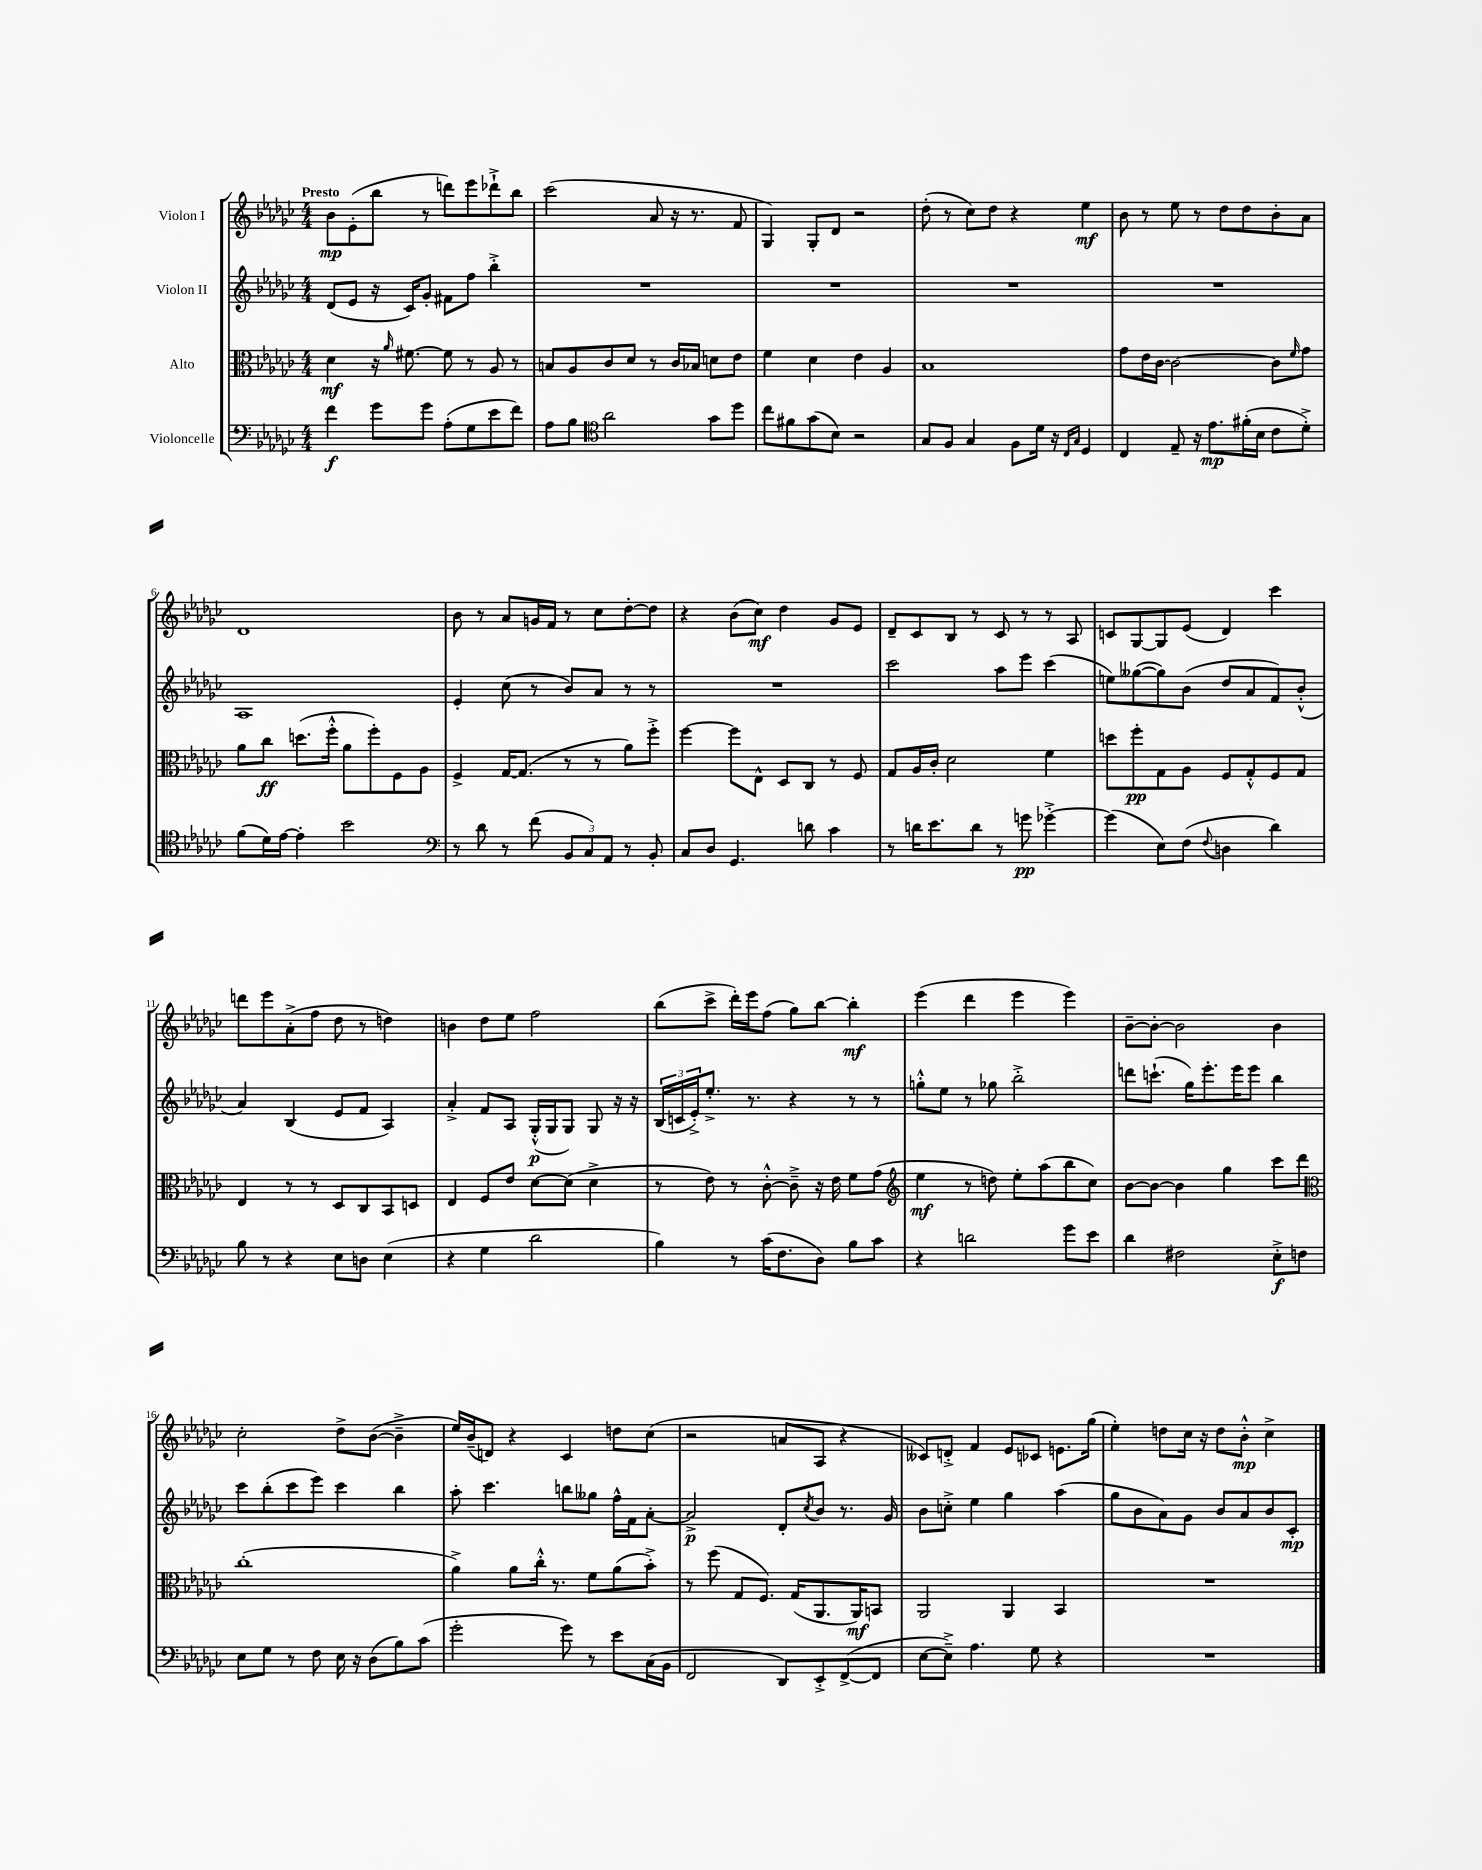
<<
\new StaffGroup <<
\new Staff = "s0" \with { instrumentName = "Violon I" } {
    \clef treble \key ges \major \numericTimeSignature \time 4/4 \tempo "Presto"
    bes'8\mp ees'8-.( bes''8 r8 d'''8) ees'''8 des'''8-!-> bes''8 |
    ces'''2( aes'8 r16 r8. f'8 |
    ges4) ges8-. des'8 r2 |
    des''8-.( r8 ces''8) des''8 r4 ees''4\mf |
    bes'8 r8 ees''8 r8 des''8 des''8 bes'8-. aes'8 |
    des'1 |
    bes'8 r8 aes'8 g'16 f'16 r8 ces''8 des''8~-. des''8 |
    r4 bes'8( ces''8\mf) des''4 ges'8 ees'8 |
    des'8-- ces'8 bes8 r8 ces'8 r8 r8 aes8 |
    c'8 ges8~ ges8 ees'8( des'4) ces'''4 |
    d'''8 ees'''8 aes'8-.->( f''8 des''8 r8 d''4) |
    b'4 des''8 ees''8 f''2 |
    bes''8( ces'''8-> des'''16-.) ees'''16 f''8( ges''8) bes''8~ bes''4-.\mf |
    ees'''4( des'''4 ees'''4 ees'''4) |
    bes'8~-- bes'8~-. bes'2 bes'4 |
    ces''2-. des''8-> bes'8~( bes'4---> |
    ees''16) bes'16--( d'8) r4 ces'4 d''8 ces''8( |
    r2 a'8 aes8 r4 |
    ceses'8) d'8-.-> f'4 ees'8 ces'8 e'8. ges''16( |
    ees''4-.) d''8 ces''16 r16 d''8 bes'8-.-^\mp ces''4-> \bar "|." |
}
\new Staff = "s1" \with { instrumentName = "Violon II" } {
    \clef treble \key ges \major \numericTimeSignature \time 4/4
    des'8( ees'8 r16 ces'16) ges'8-. fis'8 f''8 bes''4-.-> |
    R1 |
    R1 |
    R1 |
    R1 |
    aes1 |
    ees'4-. ces''8( r8 bes'8) aes'8 r8 r8 |
    R1 |
    ces'''2 aes''8 ees'''8 ces'''4( |
    e''8) geses''8~( geses''8) bes'8( des''8 aes'8 f'8) bes'8-.-^( |
    aes'4) bes4( ees'8 f'8 aes4) |
    aes'4-.-> f'8 aes8 ges16-.-^\p( ges16 ges8) ges8 r16 r16 |
    \tuplet 3/2 { bes16( c'16 ees'16-.->) } ees''8.-.-> r8. r4 r8 r8 |
    g''8-.-^ ees''8 r8 ges''8 bes''2-.-> |
    d'''8 c'''8.-!( ges''16) ees'''8.-. ees'''16 ees'''8 bes''4 |
    ces'''8 bes''8-.( ces'''8 ees'''8) ces'''4 bes''4 |
    aes''8-. ces'''4. b''8 geses''8 f''16-^ f'16 aes'8~-. |
    aes'2->\p des'8-. \acciaccatura { ces''8 } bes'8 r8. ges'16 |
    bes'8 c''8-.-> ees''4 ges''4 aes''4( |
    ges''8 bes'8 aes'8) ges'8 bes'8 aes'8 bes'8 ces'8-.\mp \bar "|." |
}
\new Staff = "s2" \with { instrumentName = "Alto" } {
    \clef alto \key ges \major \numericTimeSignature \time 4/4
    des'4\mf r16 \grace { aes'16 } fis'8.~ fis'8 r8 aes8 r8 |
    b8 aes8 ces'8 des'8 r8 ces'16 bes16 d'8 ees'8 |
    f'4 des'4 ees'4 aes4 |
    bes1 |
    ges'8 ees'16 ces'16~ ces'2~ ces'8 \grace { f'16 } ges'8 |
    aes'8 ces''8\ff d''8.( f''16-.-^ aes'8 f''8-.) f8 aes8 |
    f4-> ges16~ ges8.( r8 r8 aes'8) f''8-.-> |
    f''4~ f''8 ees8-^ des8 ces8 r8 f8 |
    ges8 aes16 ces'16-. des'2 f'4 |
    d''8 f''8-.\pp ges8 aes8 f8 ges8-.-^ f8 ges8 |
    ees4 r8 r8 des8 ces8 bes,8 d8 |
    ees4 f8 ees'8 des'8~ des'8( des'4-> |
    r8 ees'8) r8 ces'8~-.-^ ces'8---> r16 ees'16 f'8 ges'8( |
    \clef treble ees''4\mf r8 d''8) ees''8-. aes''8( bes''8 ces''8) |
    bes'8~ bes'8~ bes'4 ges''4 ces'''8 des'''8 |
    \clef alto ces''1-.( |
    aes'4->) aes'8 ces''16-.-^ r8. f'8 aes'8( bes'8-.->) |
    r8 f''8( ges8 f8.) ges16( aes,8. aes,16\mf) b,8 |
    aes,2 aes,4 bes,4 |
    R1 \bar "|." |
}
\new Staff = "s3" \with { instrumentName = "Violoncelle" } {
    \clef bass \key ges \major \numericTimeSignature \time 4/4
    f'4\f ges'8 ges'8 aes8-.( ges8 ees'8 f'8) |
    aes8 bes8 \clef tenor aes'2 ges'8 des''8 |
    ces''8 fis'8 ges'8( bes8) r2 |
    ges8 f8 ges4 f8 des'16 r16 \grace { ces16 ges16 } des4 |
    ces4 ees8-- r16 ees'8.\mp fis'16-.( bes16 ces'8 des'8-.->) |
    f'8( des'16) ees'16~ ees'4-. bes'2 |
    \clef bass r8 des'8 r8 f'8( \tuplet 3/2 { bes,8 ces8) aes,8 } r8 bes,8-. |
    ces8 des8 ges,4. d'8 ces'4 |
    r8 d'16 ees'8. d'8 r8 g'8\pp ges'4~-.-> |
    ges'4( ees8) f8( \appoggiatura { f8 } d4 des'4) |
    bes8 r8 r4 ees8 d8 ees4( |
    r4 ges4 des'2 |
    bes4) r8 ces'16( f8. des8) bes8 ces'8 |
    r4 d'2 ges'8 ees'8 |
    des'4 fis2 ees8-.->\f f8 |
    ees8 ges8 r8 f8 ees16 r16 des8( bes8) ces'8( |
    ges'2-. ges'8) r8 ees'8 ces16( bes,16 |
    f,2 des,8) ees,8-.-> f,8~->( f,8 |
    ees8~ ees8--->) aes4. ges8 r4 |
    R1 \bar "|." |
}
>>
>>
